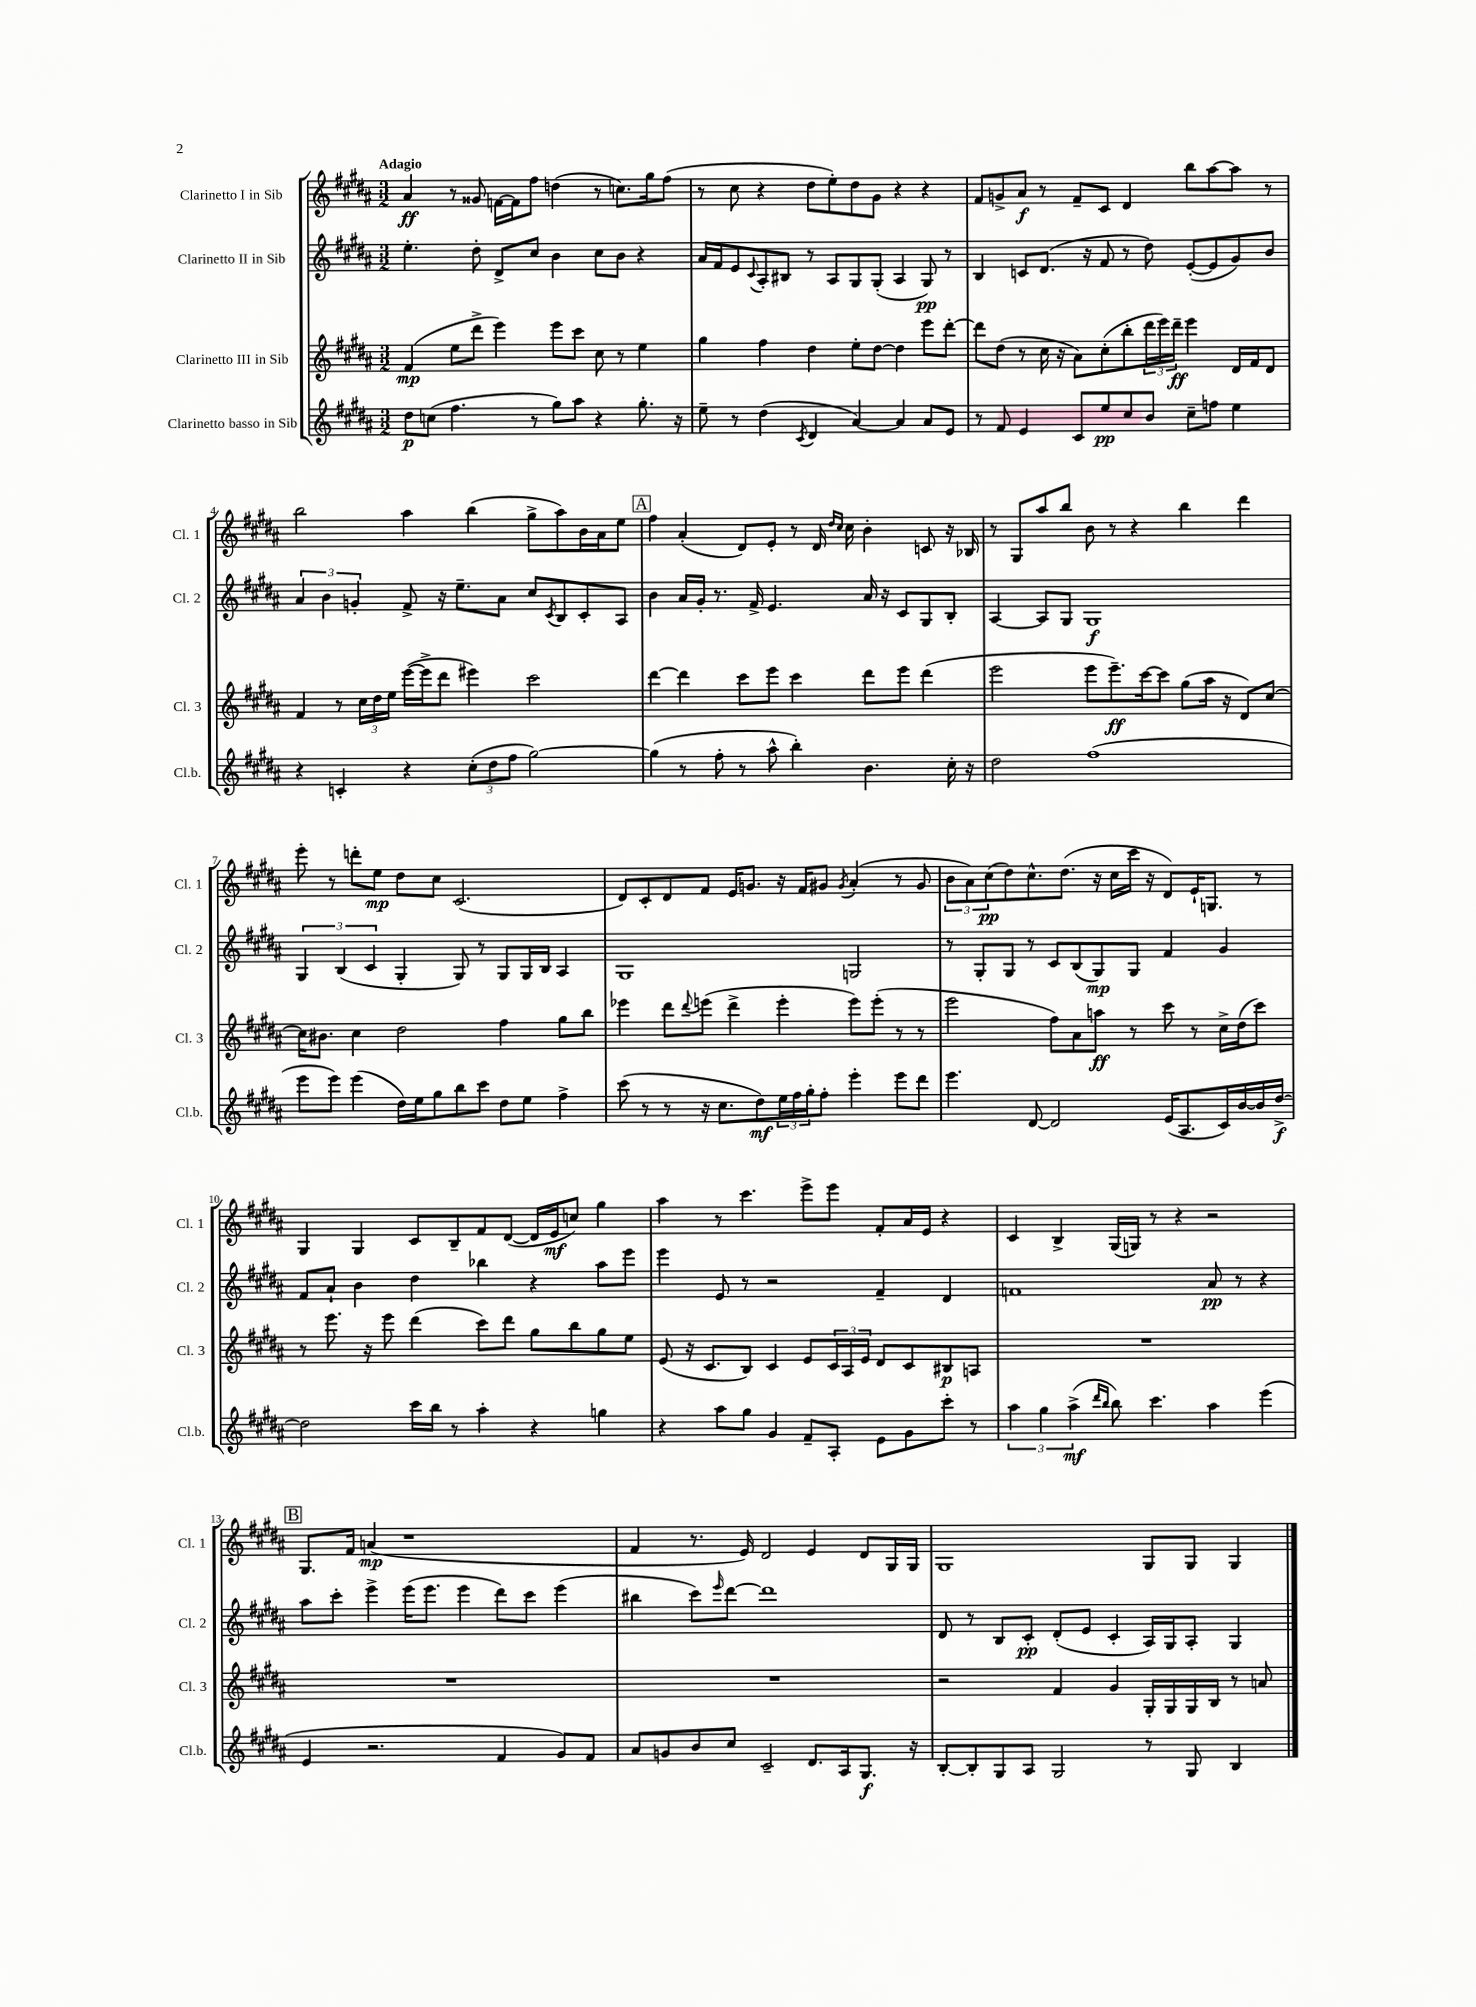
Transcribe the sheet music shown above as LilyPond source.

<<
\new StaffGroup <<
\new Staff = "s0" \with { instrumentName = "Clarinetto I in Sib" shortInstrumentName = "Cl. 1" } {
    \clef treble \key b \major \numericTimeSignature \time 3/2 \tempo "Adagio"
    ais'4\ff r8 gisis'8 f'16~ f'16 fis''8 d''4( r8 c''8.) gis''16 fis''8( |
    r8 cis''8 r4 dis''8 e''8-.) dis''8 gis'8 r4 r4 |
    fis'8 g'8-> ais'8\f r8 fis'8-- cis'8 dis'4 b''8 ais''8~ ais''8 r8 |
    b''2 ais''4 b''4( gis''8-> ais''8) b'16 ais'16 e''8 |
    \mark \markup { \box "A" } fis''4 ais'4-.( dis'8) e'8-. r8 dis'16 \grace { dis''16 cis''16 } cis''16 b'4-. c'8 r16 bes16 |
    r8 gis8 ais''8 b''8 b'8 r8 r4 b''4 dis'''4 |
    e'''8-. r8 d'''8-. e''8\mp dis''8 cis''8 cis'2.( |
    dis'8) cis'8-. dis'8 fis'8 e'16 g'8. r16 fis'16 gis'8 \acciaccatura { gis'8 } ais'4-.( r8 gis'8 |
    \tuplet 3/2 { b'8 ais'8) cis''8\pp( } dis''8) cis''8.-^ dis''8.( r16 cis''16 cis'''16 r16 dis'8) e'16-! g8. r8 |
    gis4 gis4 cis'8 b8-- fis'8 dis'8~( dis'16 e'16\mf c''8) gis''4 |
    ais''4 r8 cis'''4. e'''8-> e'''8 fis'8-. ais'16 e'16 r4 |
    cis'4 b4-> gis16( g16) r8 r4 r2 |
    \mark \markup { \box "B" } gis8. fis'16 a'4\mp( r1 |
    fis'4 r8. e'16) dis'2 e'4 dis'8 gis16 gis16 |
    gis1 gis8 gis8 gis4 \bar "|." |
}
\new Staff = "s1" \with { instrumentName = "Clarinetto II in Sib" shortInstrumentName = "Cl. 2" } {
    \clef treble \key b \major \numericTimeSignature \time 3/2
    e''4.-. dis''8-. dis'8-> cis''8 b'4 cis''8 b'8 r4 |
    ais'16 fis'16 e'8 \appoggiatura { cis'8 } ais8-. bis8 r8 ais8 gis8 gis8-.( ais4 gis8\pp) r8 |
    b4 c'8 dis'8.( r16 fis'8 r8 dis''8) e'8~-.( e'8 gis'8) b'8 |
    \tuplet 3/2 { ais'4 b'4 g'4-. } fis'8-> r16 e''8.-- ais'8 cis''8 \acciaccatura { cis'8 } b8 cis'8-. ais8 |
    \mark \markup { \box "A" } b'4 ais'16 gis'16-. r8. fis'16-> e'4. ais'16 r16 cis'8 gis8 b8-. |
    ais4~ ais8 gis8 gis1\f |
    \tuplet 3/2 { gis4 b4( cis'4 } gis4-. gis8) r8 gis8 gis16 b16 ais4 |
    gis1 g2 |
    r8 gis8-. gis8 r8 cis'8 b8( gis8\mp) gis8 fis'4 gis'4 |
    fis'8 ais'8-! b'4 dis''4 bes''4 r4 ais''8 e'''8 |
    e'''4 e'8 r8 r2 fis'4-- dis'4 |
    f'1 ais'8\pp r8 r4 |
    \mark \markup { \box "B" } ais''8 cis'''8-. e'''4-> e'''16( e'''8. e'''4 dis'''8) cis'''8 e'''4( |
    bis''4 cis'''8) \grace { e'''16 } dis'''8~ dis'''1 |
    dis'8 r8 b8 cis'8-.\pp dis'8-.( e'8 cis'4-. ais16) gis16 ais8-. gis4 \bar "|." |
}
\new Staff = "s2" \with { instrumentName = "Clarinetto III in Sib" shortInstrumentName = "Cl. 3" } {
    \clef treble \key b \major \numericTimeSignature \time 3/2
    fis'4\mp( e''8 dis'''8-> e'''4) e'''8 cis'''8 cis''8 r8 e''4 |
    gis''4 fis''4 dis''4 e''8-. dis''8~ dis''4 e'''8 dis'''8~-. |
    dis'''8 dis''8( r8 cis''16 r16 ais'8) cis''8-.( b''8-. \tuplet 3/2 { dis'''16 e'''16) dis'''16--\ff } e'''4 dis'16 fis'16 dis'8 |
    fis'4 r8 \tuplet 3/2 { cis''16 dis''16 e''16 } e'''16~( e'''16-> dis'''8 eis'''4) cis'''2 |
    \mark \markup { \box "A" } dis'''4~ dis'''4 cis'''8 e'''8 cis'''4 dis'''8 e'''8 dis'''4( |
    e'''2 e'''8 e'''8.--\ff) cis'''16~ cis'''8 gis''8( ais''16 r16 dis'8) cis''8~ |
    cis''16 bis'8. cis''4 dis''2 fis''4 gis''8 b''8 |
    ees'''4 dis'''8 \appoggiatura { dis'''8 } e'''8( dis'''4-> e'''4-. e'''8) e'''8-.( r8 r8 |
    e'''2 fis''8) ais'8 a''8\ff r8 cis'''8 r8 cis''16-> dis''16( cis'''8) |
    r8 e'''8. r16 e'''8 dis'''4( cis'''8) dis'''8 gis''8 b''8 gis''8 e''8 |
    e'8( r16 cis'8. b8) cis'4 e'8 \tuplet 3/2 { cis'16 ais16 e'16 } dis'8 cis'8 bis8\p a8 |
    R1. |
    \mark \markup { \box "B" } R1. |
    R1. |
    r2 fis'4 gis'4 gis16-. gis16 gis16 b16 r8 a'8 \bar "|." |
}
\new Staff = "s3" \with { instrumentName = "Clarinetto basso in Sib" shortInstrumentName = "Cl.b." } {
    \clef treble \key b \major \numericTimeSignature \time 3/2
    dis''8\p c''8( fis''4. r8 gis''8) ais''8 r4 gis''8.-. r16 |
    e''8-- r8 dis''4( \acciaccatura { cis'8 } dis'4 ais'4~) ais'4 ais'8 e'8 |
    r8 fis'8 e'4 cis'8 e''8\pp cis''8 b'8 cis''8-- f''8 e''4 |
    r4 c'4-. r4 \tuplet 3/2 { cis''8-.( dis''8 fis''8 } gis''2~) |
    \mark \markup { \box "A" } gis''4( r8 fis''8-. r8 ais''8-^ b''4-.) b'4. cis''16-. r16 |
    dis''2 fis''1( |
    e'''8 e'''8) e'''4( dis''16) e''16 gis''8 b''8 cis'''8 dis''8 e''8 fis''4-> |
    cis'''8( r8 r8 r16 cis''8. dis''8\mf) \tuplet 3/2 { e''16 fis''16 gis''16-. } fis''8-. e'''4-. e'''8 dis'''8 |
    e'''4. dis'8~ dis'2 e'16( ais8. cis'16) b'16~ b'16 dis''16~->\f |
    dis''2 cis'''16 b''16 r8 ais''4-. r4 g''4 |
    r4 ais''8 gis''8 gis'4 fis'8-- ais8-. e'8 gis'8 cis'''8-. r8 |
    \tuplet 3/2 { ais''4 gis''4 ais''4->\mf( } \grace { dis'''16 b''16 } b''8) cis'''4. ais''4 e'''4( |
    \mark \markup { \box "B" } e'4 r2. fis'4 gis'8) fis'8 |
    ais'8 g'8 b'8 cis''8 cis'2-- dis'8. ais16 gis8.\f r16 |
    b8~-. b8-. gis8 ais8 gis2 r8 gis8 b4 \bar "|." |
}
>>
>>
